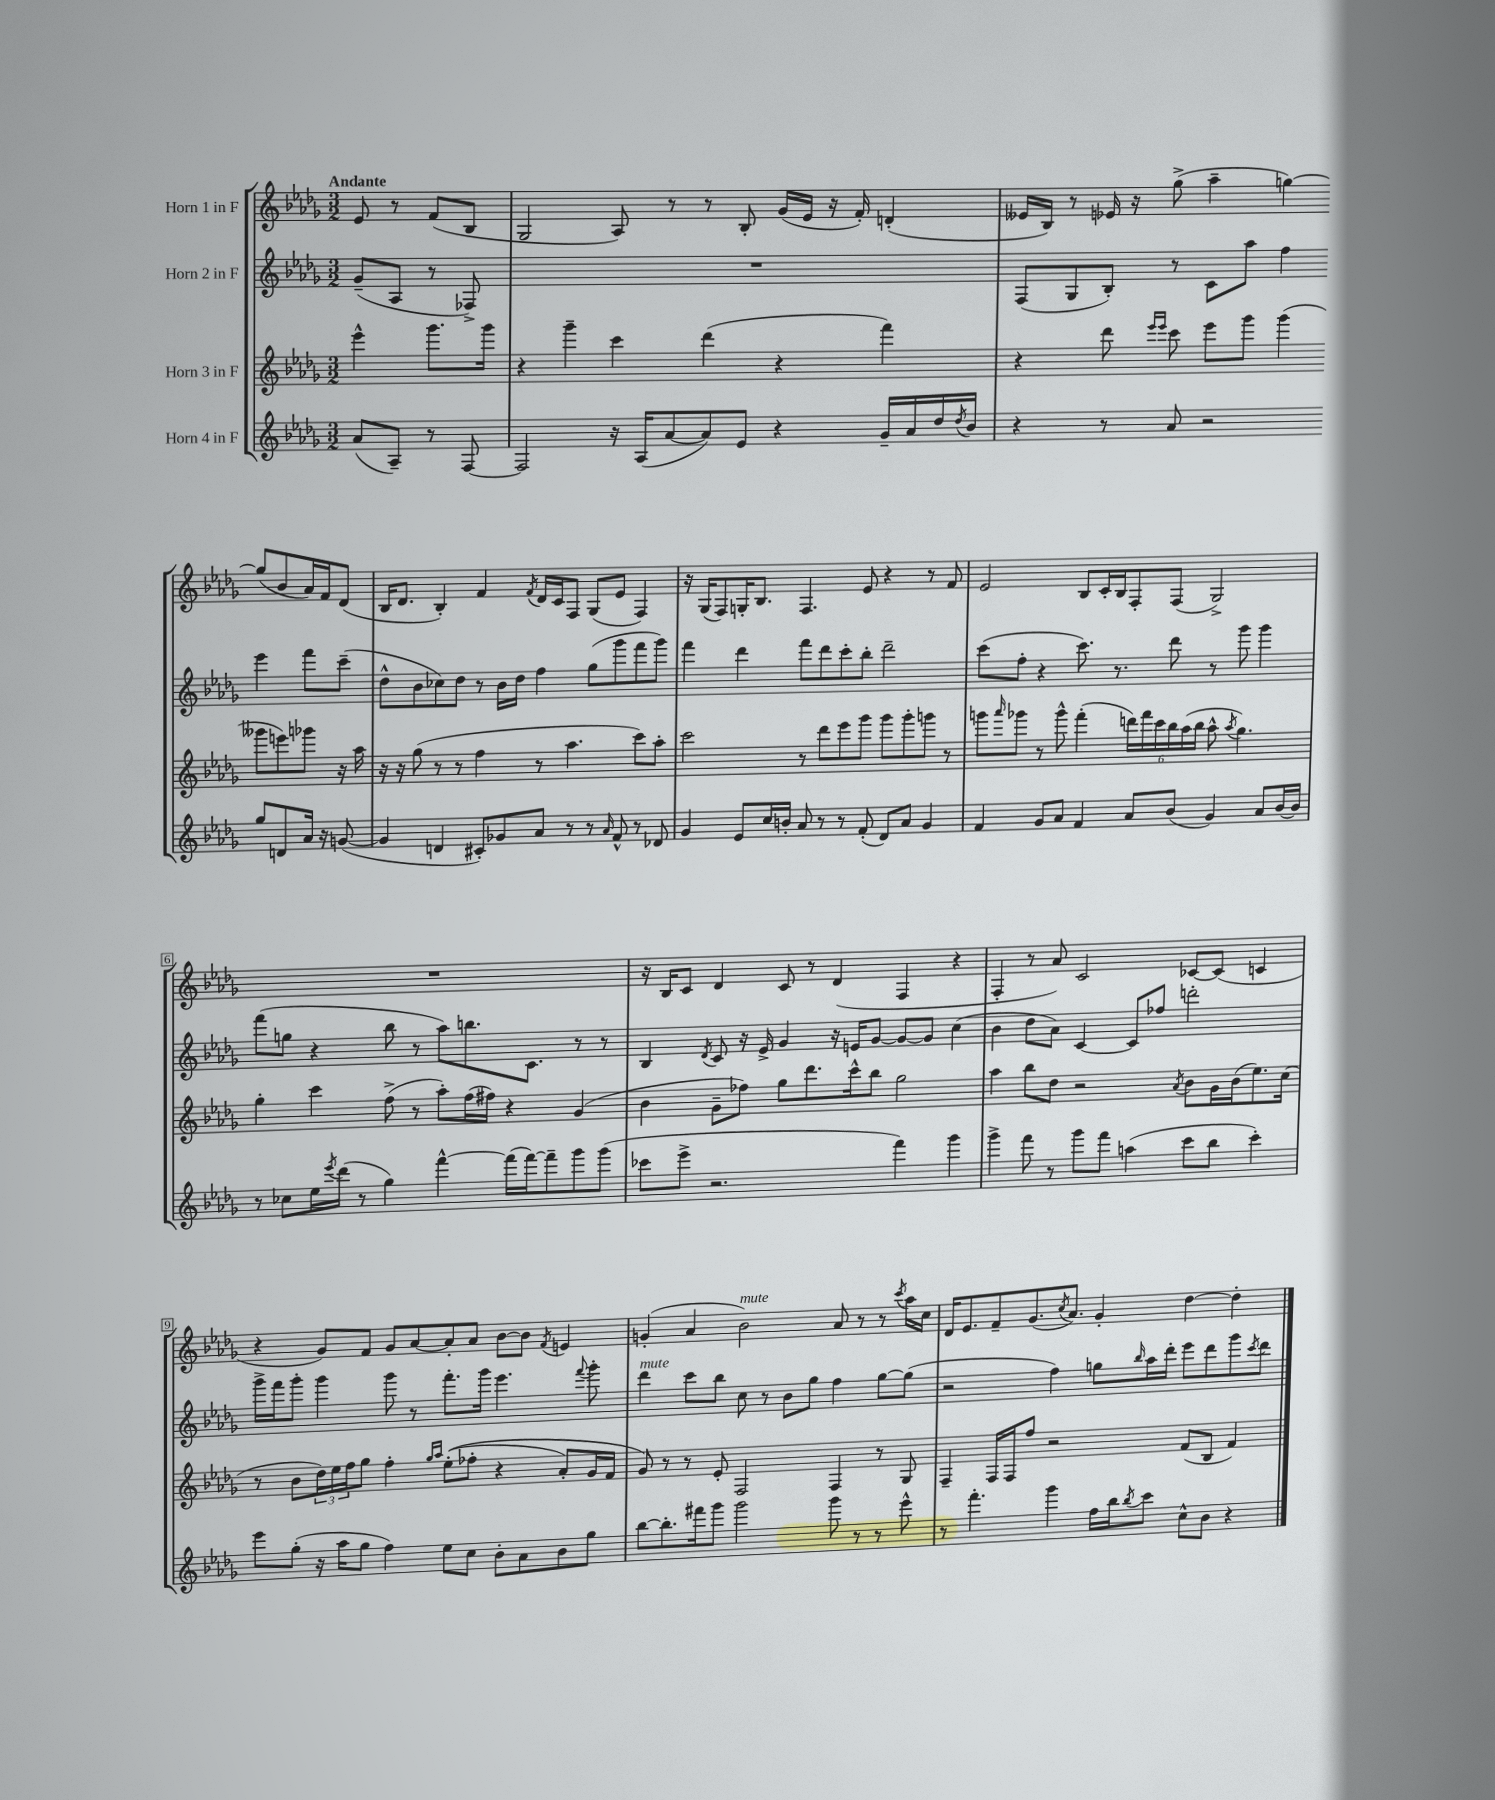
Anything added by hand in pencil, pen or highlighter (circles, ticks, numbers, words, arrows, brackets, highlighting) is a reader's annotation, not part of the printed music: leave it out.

**kern	**kern	**kern	**kern
*part4	*part3	*part2	*part1
*staff4	*staff3	*staff2	*staff1
*I"Horn 4 in F	*I"Horn 3 in F	*I"Horn 2 in F	*I"Horn 1 in F
*clefG2	*clefG2	*clefG2	*clefG2
*k[b-e-a-d-g-]	*k[b-e-a-d-g-]	*k[b-e-a-d-g-]	*k[b-e-a-d-g-]
*M3/2	*M3/2	*M3/2	*M3/2
=	=	=	=
!	!	!	!LO:TX:a:B:t=Andante
(8a-/L	4eee-^^\	(8g-~/L	8e-/
8A-~/J)	.	8A-/J	8r
8r	8.ggg-\L	8r	(8f/L
[8F/	.	8F-X^/)	8B-/J
.	16ggg-\Jk	.	.
=1	=1	=1	=1
2F/]	4r	1.r	2G-/
.	4ggg-~\	.	.
16r	4ccc\	.	8A-/)
(16A-/KL	.	.	.
[8a-/	.	.	8r
8a-/])	(4ddd-\	.	8r
8e-/J	.	.	8B-'/
4r	4r	.	(16g-/LL
.	.	.	16e-/JJ
.	.	.	16r
.	.	.	16f'/)
16g-~/LL	4fff\)	.	(4dn'/
16a-/	.	.	.
16dd-/	.	.	.
8qdd-/	.	.	.
16b-/JJ	.	.	.
=2	=2	=2	=2
4r	4r	(8F/L	16e--X/LL
.	.	.	16B-/JJ)
.	.	8G-/	8r
8r	8ddd-\	8B-'/J)	16e-X/
.	.	.	16r
.	16qqeee-/LL	.	.
.	16qqeee-/JJ	.	.
8a-/	8ccc\	8r	(8gg-^\
2r	8eee-\L	8c\L	4aa-~\
.	8ggg-\J	8aa-\J	.
.	(4ggg-\	4ff\	[4ggn\)
8gg-/L	8ggg--X\L	4eee-\	(8gg/L]
8dn/	8eeen\)	.	8b-/
16a-/Jk	8ggg-X\J	8fff\L	16a-/L)
16r	.	.	16f/J
([8gn/	16r	(8ccc~\J	(8d-/J
.	16aa-\	.	.
!!LO:LB:g=z
=3	=3	=3	=3
4gn/]	16r	8dd-^^\L	16B-/KL
.	16r	.	8.d-/J
.	(8gg-\	8b-\	.
4dn/	8r	8cc-X\)	4B-'/)
.	8r	8dd-\J	.
8c#X'/L)	4ff\	8r	4f/
8g-X/	.	16b-\LL	.
.	.	16dd-\JJ	.
.	.	.	8qf/
8a-/J	8r	4ff\	16d-/LL
.	.	.	16c/J
8r	4.aa-\	.	8F/J
8r	.	(8gg-\L	(8G-/L
16qqa-/	.	.	.
8f^^/	.	8ggg-\	8e-/J
8r	8ccc\L)	8fff\	4F/)
8d-X/	8aa-'\J	8ggg-\J)	.
=4	=4	=4	=4
4g-/	2ccc\	4fff\	16r
.	.	.	(16G-/KL
.	.	.	8F/)
8e-/L	.	4ddd-\	16Gn'/K
.	.	.	8.B-/J
16cc/L	.	.	.
16bn'/JJ	.	.	.
8a-/	8r	8fff\L	4.F/
8r	8ddd-\L	8ddd-\	.
8r	8eee-\	8ccc'\	.
(8f'/	8ggg-\J	8bb-'\J	8e-/
8d-/L)	8ggg-\L	2ddd-~\	4r
8a-/J	8ggg-'\	.	.
4g-/	8gggn\J	.	8r
.	8r	.	8f/
=5	=5	=5	=5
4f/	8gggn\L	(8ccc\L	2e-/
.	16qqaaa-/	.	.
.	8ggg-X\J	8ff'\J	.
8g-/L	8r	4r	.
8a-/J	8ggg-^^\	.	.
4f/	(4fff'\	8.ccc\)	8B-/L
.	.	.	16c'/L
.	.	8.r	16B-/J
8a-/L	24dddn\LL)	.	8F'/
.	24fff\	.	.
.	24ccc\	.	.
(8b-/J	24bb-\	8ddd-\	(8F/J
.	(24aa-\	.	.
.	24bb-\JJ	.	.
4g-/)	8aa-^^\	8r	2G-^/)
.	8qaa-/	.	.
.	4.gg-\)	8ggg-\	.
8a-/L	.	4ggg-\	.
[16b-/L	.	.	.
16b-/JJ]	.	.	.
!!LO:LB:g=z
=6	=6	=6	=6
8r	4gg-'\	(8fff\L	1.r
8cc-X\L	.	8ggn\J	.
16ee-\L	4ccc\	4r	.
8qeee-/	.	.	.
(16ddd-\JJ	.	.	.
8r	.	.	.
4gg-\)	(8ff^\	8bb-\	.
.	8r	8r	.
[4fff^^\	8aa-'\L)	8aa-\L)	.
.	(16ff\L	8.bbn\	.
.	16ff#X\JJ)	.	.
(16fff\LL]	4r	.	.
[16fff\J)	.	8.c\J	.
8fff~\]	.	.	.
8ggg-\	(4g-/	8r	.
(8ggg-\J	.	8r	.
=7	=7	=7	=7
8ccc-X\L	4b-\	4B-/	16r
.	.	.	16B-/KL
8eee-^\J	.	.	8c/J
.	.	8qd-/	.
2.r	8g-~\L	8c/	4d-/
.	8ff-X\J)	16r	.
.	.	16e-^/	.
.	8gg-\L	4g-/	8c/
.	8.ddd-\	.	8r
.	.	16r	(4d-/
.	16ccc^^\k	16en/KL	.
.	8bb-\J	[8g-/J	.
4fff\)	2gg-\	8g-/L_	4F/
.	.	8g-/J]	.
4ggg-\	.	(4cc\	4r
=8	=8	=8	=8
4ggg-^\	4aa-\	4b-\	4F'/
8fff\	8bb-\L	8dd-\L	8r
8r	8dd-\J	8a-\J)	8a-/)
8ggg-\L	2r	[4c/	2c/
8fff\J	.	.	.
(4aan\	.	8c/L]	.
.	.	8ff-X/J	.
.	8qa-/	.	.
8ccc\L	8b-\L	2dddn'\	[8c-X/L
8bb-\J	16g-\L	.	(8c-/J]
.	(16b-\J	.	.
4ccc'\)	8.ee-\)	.	4cn/
.	(16cc\Jk	.	.
!!LO:LB:g=z
=9	=9	=9	=9
8eee-\L	8r	16ggg-^\LL	4r
.	.	16fff\J	.
(8gg-'\J	8b-\L	8ggg-'\J	.
16r	24dd-\L)	4ggg-\	8g-/L)
.	24ee-\	.	.
16aa-\KL	.	.	.
.	24ff\J	.	.
8gg-\J	8gg-\J	.	8f/J
4ff\)	4ff'\	8ggg-\	8g-/L
.	.	8r	[8a-/
.	16qqgg-/LL	.	.
.	16qqaa-/JJ	.	.
8ee-\L	((8ee-'\L	8.fff'\L	8a-'/]
8cc\J	8ff-X'\J	.	8a-/J
.	.	16ggg-\Jk	.
8b-'\L	4r	4.eee-\	[8b-\L
8a-\	.	.	8b-\J]
.	.	.	8qf/
8b-\	8a-'/L)	.	4en/
.	.	8qqfff/	.
8gg-\J	16g-/L	8ggg-'\	.
.	16f/JJ	.	.
=10	=10	=10	=10
!	!	!LO:TX:a:i:t=mute	!
[8bb-\L	8g-/)	4ddd-\	(4gn'/
8.bb-'\]	8r	.	.
.	8r	8ccc\L	4a-/
16fff#X\k	.	.	.
8ggg-\J	8e-'/	8bb-\J	.
!	!	!	!LO:TX:a:i:t=mute
2ggg-\	2F/	8cc\	2b-\)
.	.	8r	.
.	.	8b-\L	.
.	.	8gg-\J	.
8ggg-\	4F/	4ff\	8a-/
8r	.	.	8r
8r	8r	[8gg-\L	8r
.	.	.	8qccc/
8eee-^^\	8G-/	(8gg-\J]	16aa-\LL
.	.	.	16cc\JJ
=11	=11	=11	=11
8r	4F~/	2r	16d-/KL
.	.	.	8.e-/
4.fff'\	.	.	.
.	16F/LL	.	8f~/
.	16F/J	.	.
.	8ff/J	.	(8.g-/
4ggg-\	2r	4ff\)	.
.	.	.	8qcc/
.	.	.	8.a-/J)
16ff\LL	.	8ggn\L	4g-'/
16bb-\J	.	.	.
8qbb-/	.	16qqbb-/	.
8ccc\J	.	16aa-\L	.
.	.	16ddd-'\JJ	.
8cc^^\L	(8f/L	8eee-\L	[4dd-\
8b-\J	8B-/J	8ddd-\	.
4r	4f/)	8ggg-\	4dd-'\]
.	.	8qccc/	.
.	.	8ddd-\J	.
==	==	==	==
*-	*-	*-	*-
